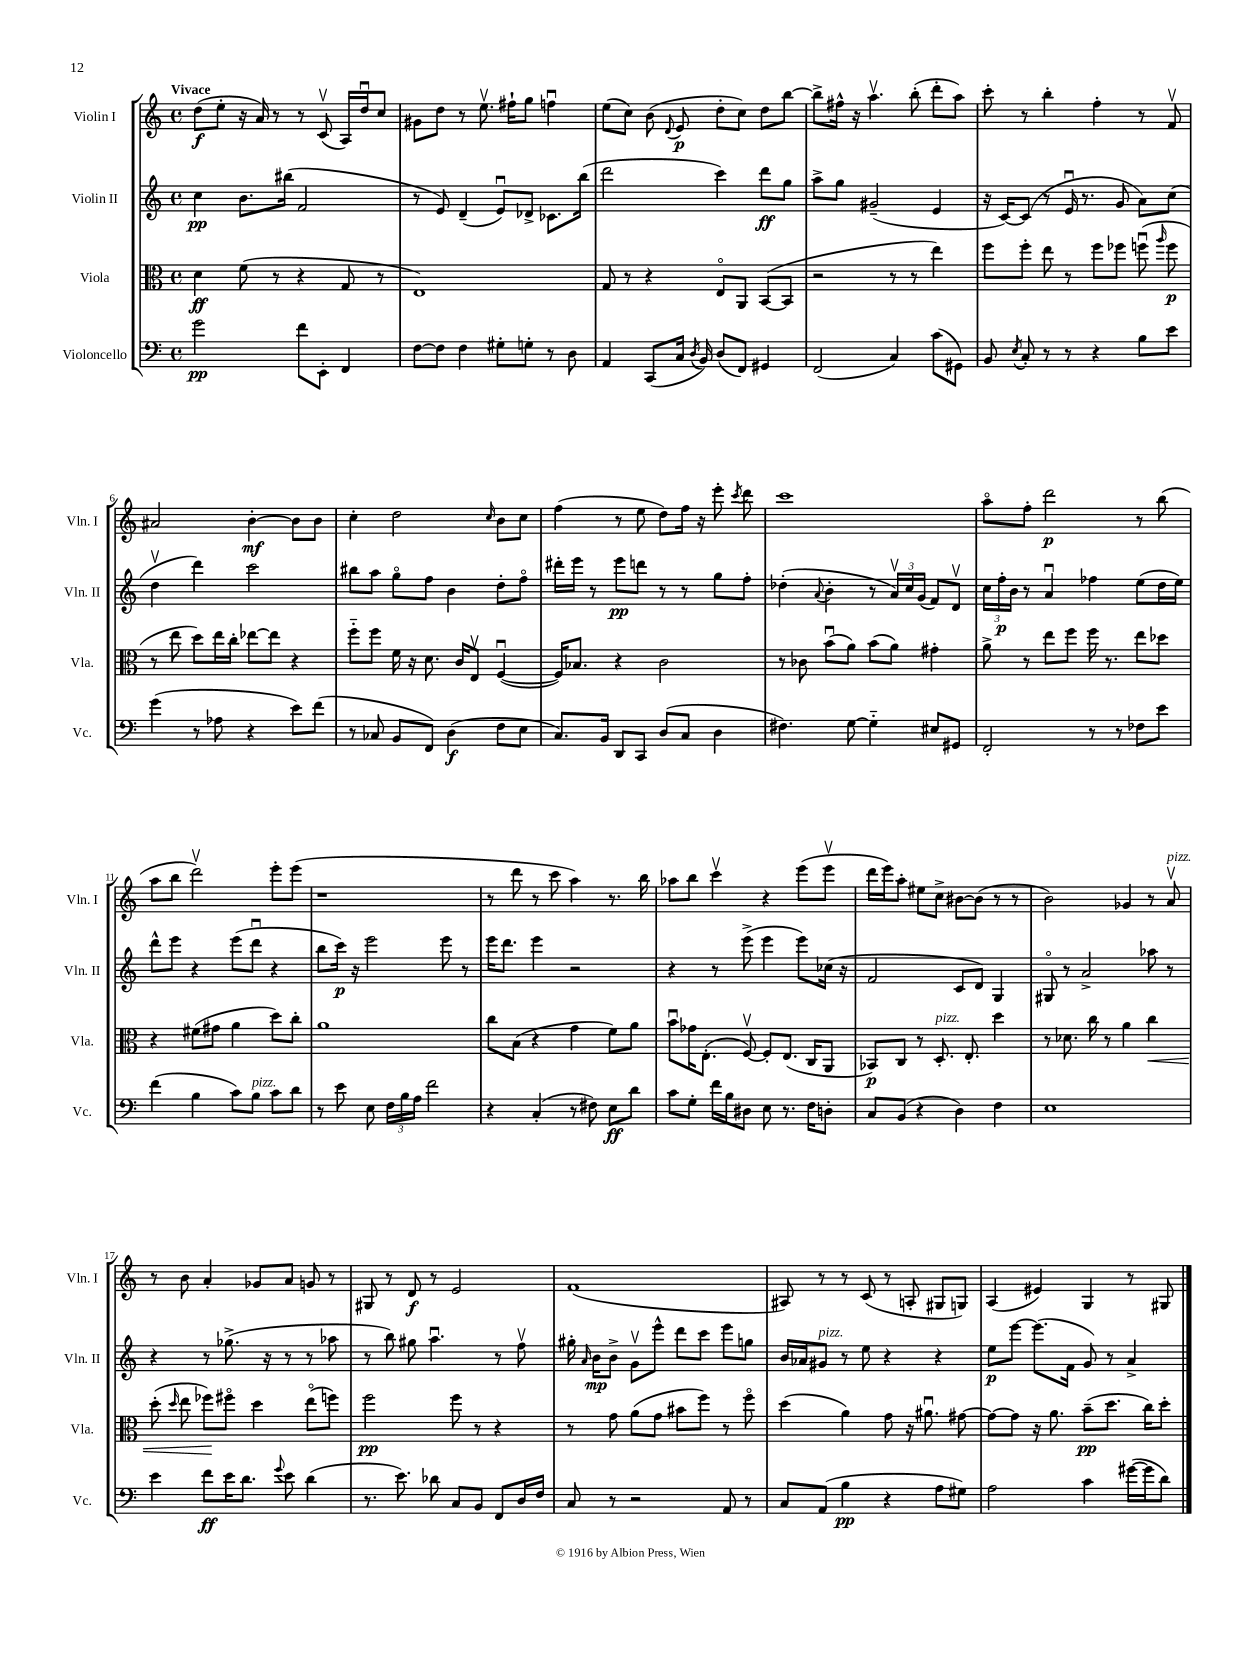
<<
\new StaffGroup <<
\new Staff = "s0" \with { instrumentName = "Violin I" shortInstrumentName = "Vln. I" } {
    \clef treble \key c \major \defaultTimeSignature \time 4/4 \tempo "Vivace"
    \autoBeamOff d''8[\f( e''8]-. r16 a'16) r8 r8 c'8\upbow( a16[) d''16\downbow c''8] |
    gis'8[ d''8] r8 e''8.\upbow fis''16[-! g''8] f''4\downbow |
    e''8[( c''8]) b'8( \appoggiatura { d'8 } e'8\p d''8[-. c''8]) d''8[ b''8]~ |
    b''8[-> fis''16]-^ r16 a''4.\upbow b''8-.( d'''8[-. a''8]) |
    c'''8-. r8 b''4-. f''4-. r8 f'8\upbow |
    ais'2 b'4~-.\mf b'8[ b'8] |
    c''4-. d''2 \grace { c''16 } b'8[ c''8] |
    f''4( r8 e''8 d''8[) f''16] r16 e'''8-. \acciaccatura { c'''8 } d'''8 |
    c'''1 |
    a''8[\flageolet f''8]-. d'''2\p r8 b''8( |
    a''8[ b''8] d'''2\upbow) e'''8[-. e'''8]( |
    r1 |
    r8 d'''8 r8 c'''8 a''4) r8. b''16 |
    aes''8[ b''8] c'''4\upbow r4 e'''8[( e'''8]\upbow |
    d'''16[ e'''16) a''8]-. eis''8[ c''8]-> bis'8[~ bis'8]( r8 r8 |
    b'2) ges'4 r8 a'8\upbow^\markup { \italic "pizz." } |
    r8 b'8 a'4-. ges'8[ a'8] g'8 r8 |
    gis8 r8 d'8\f r8 e'2 |
    f'1( |
    ais8) r8 r8 c'8( r8 a8-. gis8[ g8]) |
    a4( eis'4) g4 r8 gis8 \bar "|." |
}
\new Staff = "s1" \with { instrumentName = "Violin II" shortInstrumentName = "Vln. II" } {
    \clef treble \key c \major \defaultTimeSignature \time 4/4
    \autoBeamOff c''4\pp b'8.[ bis''16]( f'2 |
    r8 e'8) d'4--( e'8[\downbow) des'8]-> ces'8.[ b''16]( |
    d'''2 c'''4) d'''8[\ff g''8] |
    a''8[-> g''8] gis'2--( e'4 |
    r16 c'16[~) c'8]( r8 e'16\downbow r8. g'8 a'8[) c''8]( |
    d''4\upbow d'''4) c'''2 |
    bis''8[ a''8] g''8[\flageolet f''8] b'4 d''8[-. f''8]\flageolet |
    dis'''16[-. e'''16] r8 e'''8[\pp d'''8] r8 r8 g''8[ f''8]-. |
    des''4-.( \appoggiatura { a'8 } b'4-. r8 \tuplet 3/2 { a'16[\upbow) c''16 g'16]( } f'8[) d'8]\upbow |
    \tuplet 3/2 { c''16[ f''16-.\p b'16] } r8 a'4\downbow fes''4 e''8[( d''16 e''16]) |
    d'''8[-^ e'''8] r4 e'''8[( d'''8]\downbow r4 |
    b''8[ c'''16]\p) r16 e'''2 e'''8 r8 |
    e'''16[ d'''8.] e'''4 r2 |
    r4 r8 e'''8->( e'''4 e'''8[) ces''16]( r16 |
    f'2 c'8[ d'8]) g4 |
    gis8\flageolet r8 a'2-> aes''8 r8 |
    r4 r8 ges''8.->( r16 r8 r8 aes''8 |
    r8 b''8) gis''8 a''4.\downbow r8 f''8\upbow |
    gis''16-. \grace { a'16 } b'16[\mp b'8]-> g'8[\upbow e'''8]-^ d'''8[ c'''8] e'''8[ g''8] |
    b'16[ aes'16 gis'8]^\markup { \italic "pizz." } r8 e''8 r4 r4 |
    e''8[\p e'''8]~ e'''8.[( f'16] g'8) r8 a'4-> \bar "|." |
}
\new Staff = "s2" \with { instrumentName = "Viola" shortInstrumentName = "Vla." } {
    \clef alto \key c \major \defaultTimeSignature \time 4/4
    \autoBeamOff d'4\ff f'8( r8 r4 g8 r8 |
    e1) |
    g8 r8 r4 e8[\flageolet a,8] b,8[~( b,8] |
    r2 r8 r8 e''4) |
    f''8[ f''8]-. e''8 r8 f''8[ fes''8] f''8\downbow( \grace { a''16 } f''8\p |
    r8 e''8 d''8[) e''16 c''16]-. ees''8[~ ees''8] r4 |
    f''8[-_ f''8] f'16 r16 d'8. c'16[ e8]\upbow f4~\downbow( |
    f16[) bes8.] r4 c'2 |
    r8 ces'8 b'8[\downbow( a'8]) b'8[( a'8]) gis'4-. |
    a'8-> r8 e''8[ f''8] f''16 r8. e''8[ des''8] |
    r4 fis'8[( gis'8] a'4 d''8[) c''8]-. |
    a'1 |
    c''8[ b8]( r4 g'4 f'8[) a'8] |
    b'8[\downbow ges'16 e8.]-.( f8~\upbow) f8[-. e8.]( c16[ a,8] |
    bes,8[\p) c8] r8 d8.-.^\markup { \italic "pizz." } e8.-. d''4 |
    r8 des'8. c''16 r8 a'4 c''4\< |
    d''8-.( \grace { d''16 } e''8 fes''8[\!) fis''8]\flageolet d''4 e''8[\flageolet( f''8]) |
    f''2\pp f''8 r8 r4 |
    r8 g'8 a'8[( g'8] bis'8[ f''8]) r8 f''8\flageolet |
    d''4( a'4) g'8 r16 ais'8.\downbow gis'8~ |
    gis'8[~ gis'8] r16 a'8. b'8[--\pp( d''8.] c''16[) d''8]-. \bar "|." |
}
\new Staff = "s3" \with { instrumentName = "Violoncello" shortInstrumentName = "Vc." } {
    \clef bass \key c \major \defaultTimeSignature \time 4/4
    \autoBeamOff g'2\pp f'8[ e,8]-. f,4 |
    f8[~ f8] f4 gis8[-. g8]-. r8 d8 |
    a,4 c,8[( c16] \acciaccatura { d8 } b,16) d8[( f,8]) gis,4 |
    f,2( c4) c'8[( gis,8]) |
    b,8 \acciaccatura { e8 } c8-. r8 r8 r4 b8[ e'8] |
    g'4( r8 aes8 r4 e'8[) f'8]( |
    r8 ces8 b,8[ f,8]) d4\f( f8[ e8] |
    c8.[) b,16] d,8[ c,8] d8[( c8] d4 |
    fis4.) g8~ g4-_ eis8[ gis,8] |
    f,2-. r8 r8 fes8[ e'8] |
    f'4( b4 c'8[) b8]^\markup { \italic "pizz." } c'8[ d'8] |
    r8 e'8 e8 \tuplet 3/2 { f16[ b16 a16] } f'2 |
    r4 c4-.( r8 fis8) e8[\ff d'8] |
    c'8[ g8]-. f'16[ b16 dis8] e8 r8. f16[ d8]-. |
    c8[ b,8]( r4 d4) f4 |
    e1 |
    e'4 f'8[\ff e'16 d'8.] \appoggiatura { g'8 } e'8 d'4( |
    r8. e'8.) des'8 c8[ b,8] f,8[ d16 f16] |
    c8 r8 r2 a,8 r8 |
    c8[ a,8]( b4\pp r4 a8[ gis8]) |
    a2 c'4 gis'16[~( gis'16 d'8]) \bar "|." |
}
>>
>>
